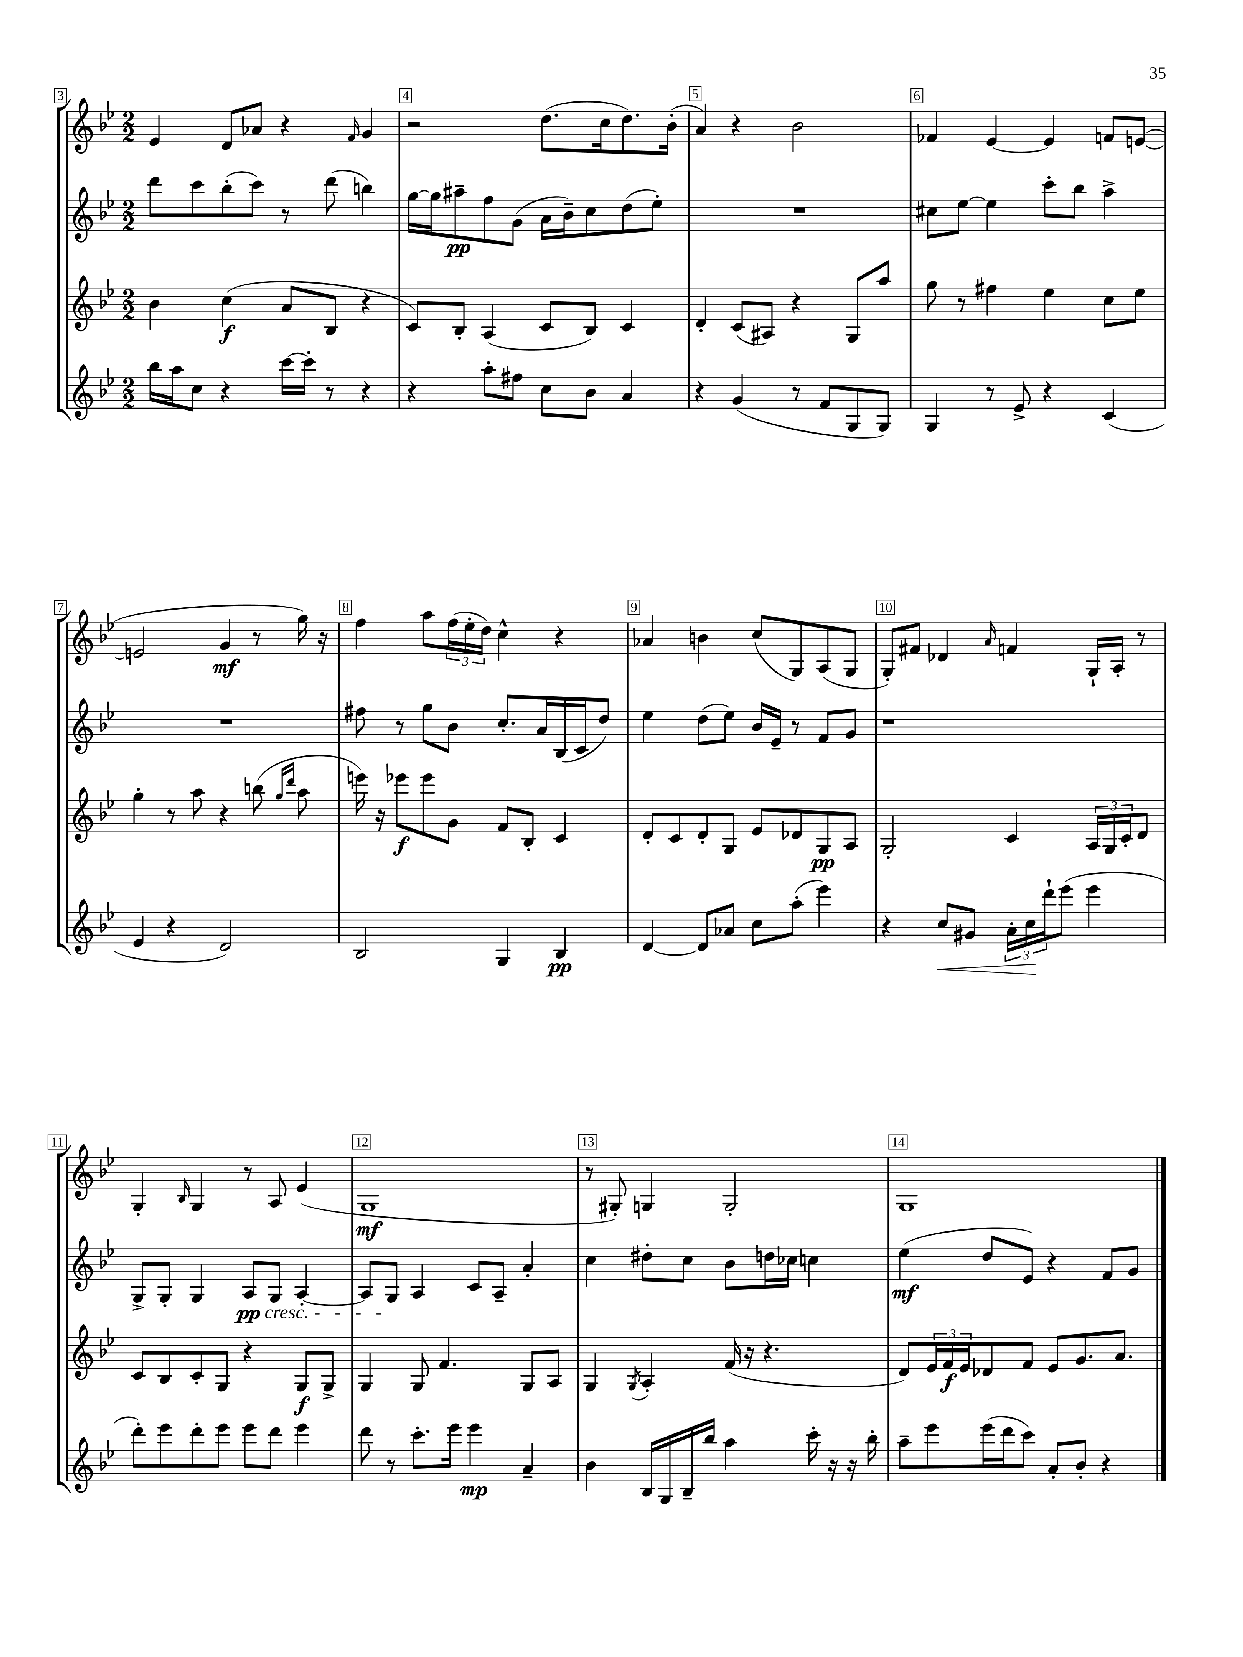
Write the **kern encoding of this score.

**kern	**dynam	**kern	**dynam	**kern	**dynam	**kern	**dynam
*part4	*part4	*part3	*part3	*part2	*part2	*part1	*part1
*staff4	*staff4	*staff3	*staff3	*staff2	*staff2	*staff1	*staff1
*clefG2	*	*clefG2	*	*clefG2	*	*clefG2	*
*k[b-e-]	*	*k[b-e-]	*	*k[b-e-]	*	*k[b-e-]	*
*M2/2	*	*M2/2	*	*M2/2	*	*M2/2	*
=3	=3	=3	=3	=3	=3	=3	=3
16bb-\LL	.	4b-\	.	8ddd\L	.	4e-/	.
16aa\J	.	.	.	.	.	.	.
8cc\J	.	.	.	8ccc\	.	.	.
4r	.	(4cc\	f	(8bb-'\	.	8d/L	.
.	.	.	.	8ccc\J)	.	8a-X/J	.
[16ccc\LL	.	8a/L	.	8r	.	4r	.
16ccc'\JJ]	.	.	.	.	.	.	.
8r	.	8B-/J	.	(8ddd\	.	.	.
.	.	.	.	.	.	16qqf/	.
4r	.	4r	.	4bbn\)	.	4g/	.
=4	=4	=4	=4	=4	=4	=4	=4
4r	.	8c/L)	.	[16gg\LL	.	2r	.
.	.	.	.	16gg\J]	.	.	.
.	.	8B-'/J	.	8aa#X~\	pp	.	.
8aa'\L	.	(4A/	.	8ff\	.	.	.
8ff#X\J	.	.	.	(8g\J	.	.	.
8cc\L	.	8c/L	.	16a\LL	.	(8.dd\L	.
.	.	.	.	16b-~\J)	.	.	.
8b-\J	.	8B-/J)	.	8cc\	.	.	.
.	.	.	.	.	.	16cc\k	.
4a/	.	4c/	.	(8dd\	.	8.dd\)	.
.	.	.	.	8ee-'\J)	.	.	.
.	.	.	.	.	.	(16b-'\Jk	.
=5	=5	=5	=5	=5	=5	=5	=5
4r	.	4d'/	.	1r	.	4a/)	.
(4g/	.	(8c/L	.	.	.	4r	.
.	.	8A#X/J)	.	.	.	.	.
8r	.	4r	.	.	.	2b-\	.
8f/L	.	.	.	.	.	.	.
8G/	.	8G/L	.	.	.	.	.
8G/J)	.	8aa/J	.	.	.	.	.
=6	=6	=6	=6	=6	=6	=6	=6
4G/	.	8gg\	.	8cc#X\L	.	4f-X/	.
.	.	8r	.	[8ee-\J	.	.	.
8r	.	4ff#X\	.	4ee-\]	.	[4e-/	.
8e-^/	.	.	.	.	.	.	.
4r	.	4ee-\	.	8ccc'\L	.	4e-/]	.
.	.	.	.	8bb-\J	.	.	.
(4c/	.	8cc\L	.	4aa^\	.	8fn/L	.
.	.	8ee-\J	.	.	.	([8en/J	.
!!LO:LB:g=z
=7	=7	=7	=7	=7	=7	=7	=7
4e-/	.	4gg'\	.	1r	.	2en/]	.
4r	.	8r	.	.	.	.	.
.	.	8aa\	.	.	.	.	.
2d/)	.	4r	.	.	.	4g/	mf
.	.	(8bbn\	.	.	.	8r	.
.	.	16qqgg/LL	.	.	.	.	.
.	.	16qqddd/JJ	.	.	.	.	.
.	.	8aa\	.	.	.	16gg\)	.
.	.	.	.	.	.	16r	.
=8	=8	=8	=8	=8	=8	=8	=8
2B-/	.	16eeen\)	.	8ff#X\	.	4ff\	.
.	.	16r	.	.	.	.	.
.	.	8eee-X\L	f	8r	.	.	.
.	.	8eee-\	.	8gg\L	.	8aa\L	.
.	.	8g\J	.	8b-\J	.	(24ff\L	.
.	.	.	.	.	.	24ee-'\	.
.	.	.	.	.	.	24dd\JJ)	.
4G/	.	8f/L	.	8.cc'/L	.	4cc^^\	.
.	.	8B-'/J	.	.	.	.	.
.	.	.	.	16a/L	.	.	.
4B-/	pp	4c/	.	(16B-/	.	4r	.
.	.	.	.	16c/J	.	.	.
.	.	.	.	8dd/J)	.	.	.
=9	=9	=9	=9	=9	=9	=9	=9
[4d/	.	8d'/L	.	4ee-\	.	4a-X/	.
.	.	8c/	.	.	.	.	.
8d/L]	.	8d'/	.	(8dd\L	.	4bn\	.
8a-X/J	.	8G/J	.	8ee-\J)	.	.	.
8cc\L	.	8e-/L	.	16b-/LL	.	(8cc/L	.
.	.	.	.	16e-~/JJ	.	.	.
(8aa'\J	.	8d-X/	.	8r	.	8G/)	.
4eee-\)	.	8G/	pp	8f/L	.	(8A/	.
.	.	8A/J	.	8g/J	.	8G/J	.
=10	=10	=10	=10	=10	=10	=10	=10
4r	.	2G'/	.	1r	.	8G'/L)	.
.	.	.	.	.	.	8f#X/J	.
!	!LO:HP:b	!	!	!	!	!	!
8cc/L	<	.	.	.	.	4d-X/	.
8g#X/J	.	.	.	.	.	.	.
.	.	.	.	.	.	16qqa/	.
24a'\LL	.	4c/	.	.	.	4fn/	.
24cc\	.	.	.	.	.	.	.
24ddd`\J	[	.	.	.	.	.	.
(8eee-\J	.	.	.	.	.	.	.
4eee-\	.	24A/LL	.	.	.	16G`/LL	.
.	.	24G/	.	.	.	.	.
.	.	.	.	.	.	16A'/JJ	.
.	.	24c'/J	.	.	.	.	.
.	.	8d/J	.	.	.	8r	.
!!LO:LB:g=z
=11	=11	=11	=11	=11	=11	=11	=11
8ddd'\L)	.	8c/L	.	8G^/L	.	4G'/	.
8eee-\	.	8B-/	.	8G'/J	.	.	.
.	.	.	.	.	.	16qqB-/	.
8ddd'\	.	8c'/	.	4G/	.	4G/	.
8eee-\J	.	8G/J	.	.	.	.	.
!	!	!	!	!LO:TX:b:i:t=cresc.	!	!	!
8eee-\L	.	4r	.	8A/L	pp	8r	.
8ddd\J	.	.	.	8G/J	.	8A/	.
4eee-\	.	8G/L	f	[4A'/	.	(4e-/	.
.	.	8G^/J	.	.	.	.	.
=12	=12	=12	=12	=12	=12	=12	=12
8ddd\	.	4G/	.	8A/L]	.	1G	mf
8r	.	.	.	8G/J	.	.	.
8.ccc'\L	.	8G/	.	4A/	.	.	.
.	.	4.f/	.	.	.	.	.
16eee-\Jk	.	.	.	.	.	.	.
4eee-\	mp	.	.	8c/L	.	.	.
.	.	.	.	8A~/J	.	.	.
4a~/	.	8G/L	.	4a'/	.	.	.
.	.	8A/J	.	.	.	.	.
=13	=13	=13	=13	=13	=13	=13	=13
4b-\	.	4G/	.	4cc\	.	8r	.
.	.	.	.	.	.	8G#X'/)	.
.	.	8qG/	.	.	.	.	.
16B-/LL	.	4A'/	.	8dd#X'\L	.	4Gn/	.
16G/	.	.	.	.	.	.	.
16B-~/	.	.	.	8cc\J	.	.	.
16bb-/JJ	.	.	.	.	.	.	.
4aa\	.	(16f/	.	8b-\L	.	2G'/	.
.	.	16r	.	.	.	.	.
.	.	4.r	.	16ddn\L	.	.	.
.	.	.	.	16cc-X\JJ	.	.	.
16ccc'\	.	.	.	4ccn\	.	.	.
16r	.	.	.	.	.	.	.
16r	.	.	.	.	.	.	.
16bb-'\	.	.	.	.	.	.	.
=14	=14	=14	=14	=14	=14	=14	=14
8aa~\L	.	8d/L)	.	(4ee-\	mf	1G	.
8eee-\	.	24e-/L	.	.	.	.	.
.	.	24f/	f	.	.	.	.
.	.	24e-/J	.	.	.	.	.
(16eee-\L	.	8d-X/	.	8dd/L	.	.	.
16ddd\J	.	.	.	.	.	.	.
8ccc\J)	.	8f/J	.	8e-/J)	.	.	.
8a'/L	.	8e-/L	.	4r	.	.	.
8b-'/J	.	8.g/	.	.	.	.	.
4r	.	.	.	8f/L	.	.	.
.	.	8.a/J	.	.	.	.	.
.	.	.	.	8g/J	.	.	.
==	==	==	==	==	==	==	==
*-	*-	*-	*-	*-	*-	*-	*-
